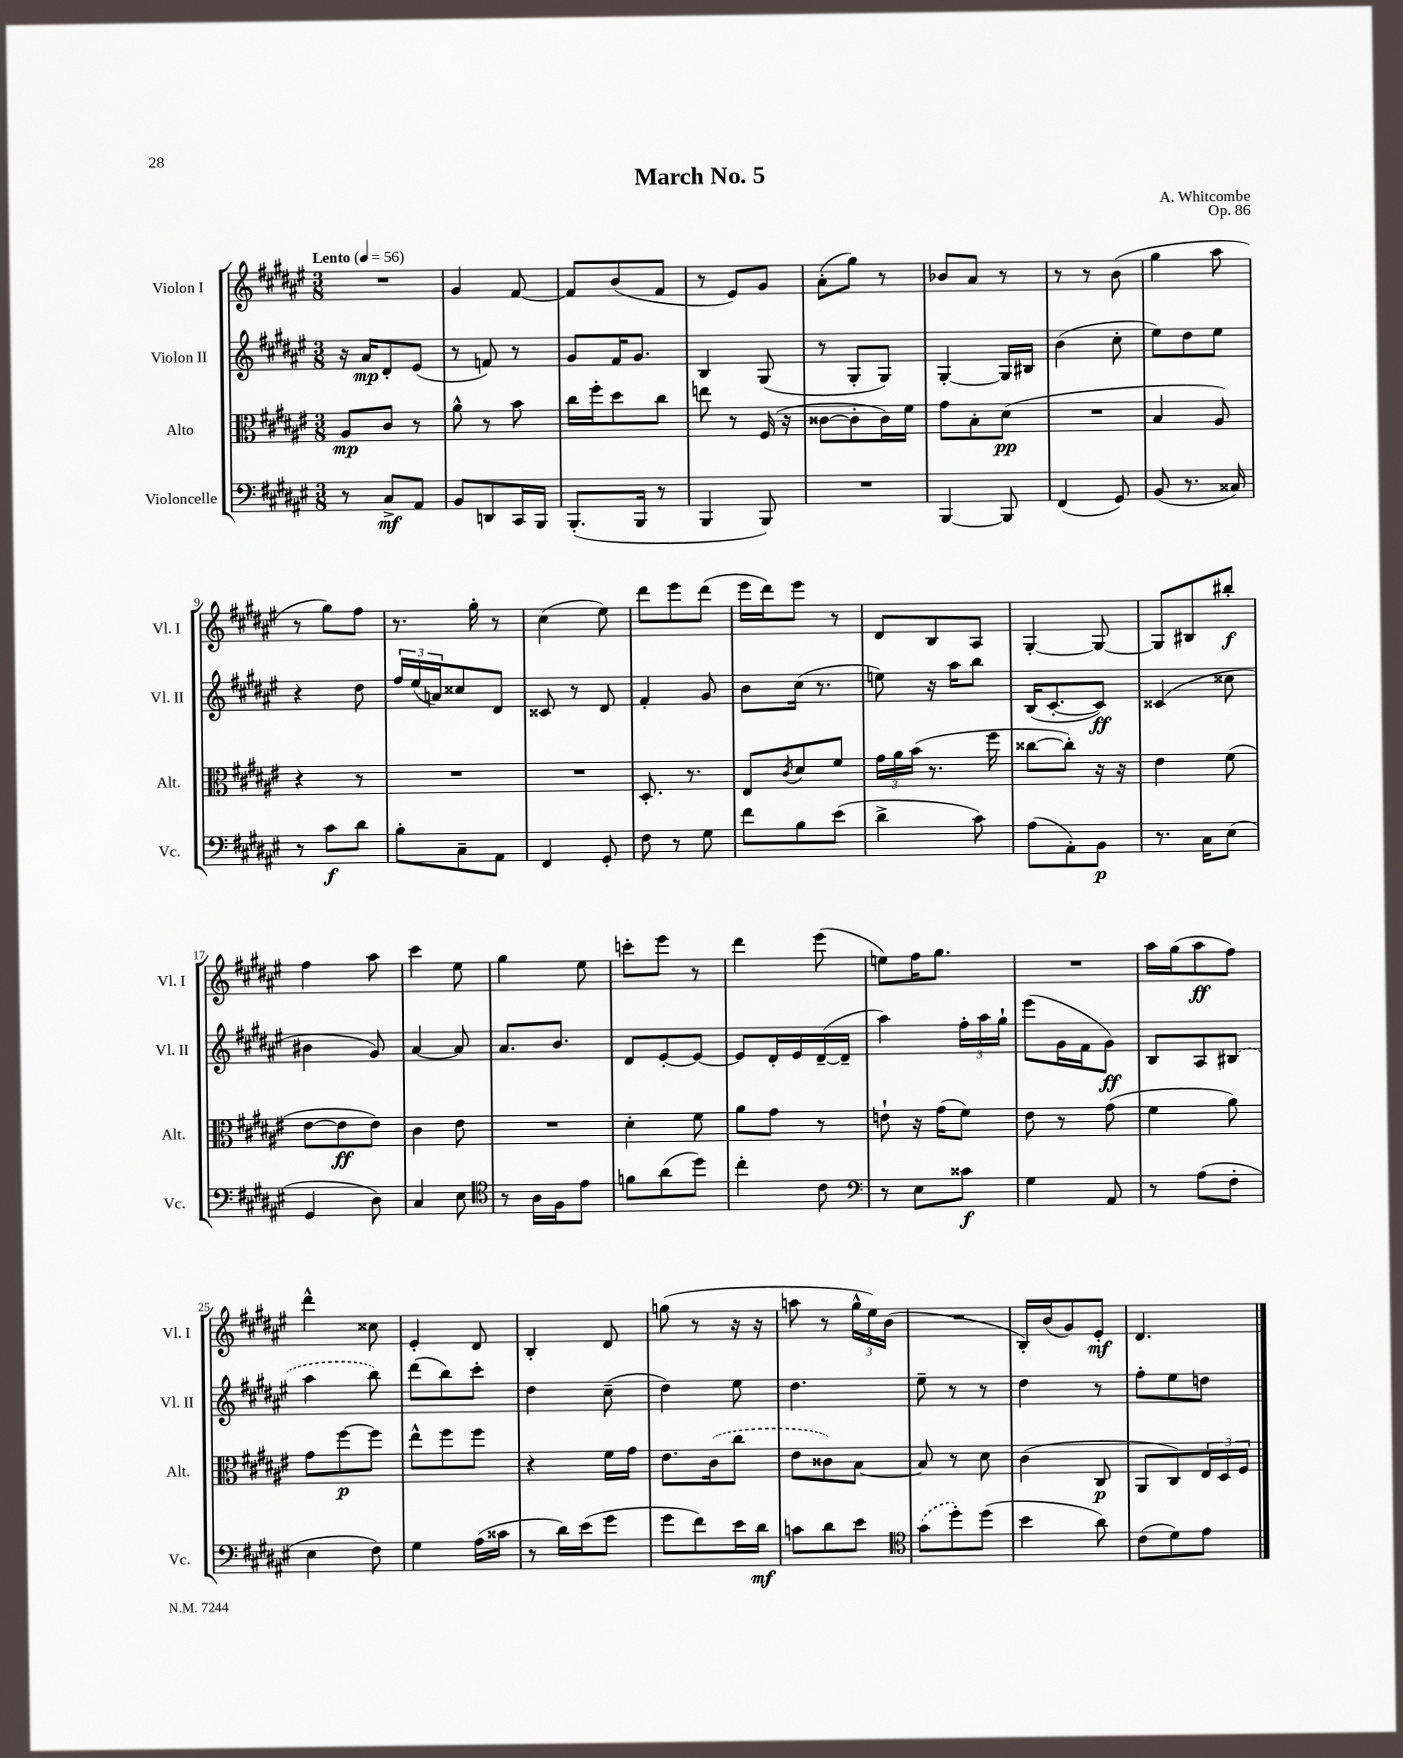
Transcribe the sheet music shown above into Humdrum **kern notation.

**kern	**kern	**kern	**kern
*staff4	*staff3	*staff2	*staff1
*clefF4	*clefC3	*clefG2	*clefG2
*k[f#c#g#d#a#e#]	*k[f#c#g#d#a#e#]	*k[f#c#g#d#a#e#]	*k[f#c#g#d#a#e#]
*M3/8	*M3/8	*M3/8	*M3/8
*MM56	*MM56	*MM56	*MM56
8r	8A#	16r	4.r
.	.	16a#	.
8C#^	8c#	8d#'	.
8AA#	8r	(8e#	.
=	=	=	=
8BB	8a#^^	8r	4g#
8DD	8r	8f)	.
16CC#	8b	8r	[8f#
16BBB	.	.	.
=	=	=	=
(8.BBB'	16cc#	8g#	8f#]
.	16ff#'	.	.
.	8dd#	16f#	(8b
16BBB	.	8.g#	.
8r	8cc#	.	8f#
=	=	=	=
4BBB	8ee	4B	8r
.	8r	.	8e#)
8BBB)	(16F#	(8G#	8g#
.	16r	.	.
=	=	=	=
4.r	[8c##	8r	(8a#'
.	8c##']	8G#'	8gg#)
.	16c##)	8G#)	8r
.	16f#	.	.
=	=	=	=
[4BBB	8g#	[4G#'	8b-
.	8B'	.	8a#
8BBB]	(8d#	16G#]	8r
.	.	16B#	.
=	=	=	=
(4FF#	4.r	(4b	8r
.	.	.	8r
8GG#)	.	8cc#'	(8b
=	=	=	=
(8BB	4B	8ee#)	4gg#
8.r	.	8dd#	.
.	8A#)	8ee#	8aa#
16C##)	.	.	.
=	=	=	=
8r	4r	4r	8r
8c#	.	.	8gg#)
8d#	8r	8dd#	8ff#
=	=	=	=
8B'	4.r	24ff#	8.r
.	.	(24ee#	.
.	.	24a)	.
8C#~	.	8cc##	.
.	.	.	16gg#'
8AA#	.	8d#	8r
=	=	=	=
4FF#	4.r	8c##	(4cc#
.	.	8r	.
8GG#'	.	8d#	8ee#)
=	=	=	=
8F#	8.D#'	4f#'	8ddd#
8r	.	.	8eee#
.	8.r	.	.
8G#	.	8g#	(8ddd#
=	=	=	=
8f#	8E#	8b	16eee#
.	.	.	16ddd#)
.	8qc#	.	.
8B	8d#	(16cc#	8eee#
.	.	8.r	.
(8e#	8f#	.	8r
=	=	=	=
4d#^	24g#	8ee)	8d#
.	24a#	.	.
.	(24b	.	.
.	8.r	16r	8B
.	.	16aa#	.
8c#)	.	8bb	8A#
.	16ff#	.	.
=	=	=	=
(8A#	[8cc##	(16B	[4G#'
.	.	[8.c#'	.
8AA#')	8cc##'])	.	.
8BB	16r	8c#])	8G#_
.	16r	.	.
=	=	=	=
8.r	4e#	(4c##	8G#]
.	.	.	8B#
16C#	.	.	.
(8E#	(8f#	8cc##	8bb#'
=	=	=	=
4GG#	[8e#	4b#	4ff#
.	8e#]	.	.
8D#)	8e#)	8g#)	8aa#
=	=	=	=
4C#	4c#	[4a#	4ccc#
8E#	8e#	8a#]	8ee#
=	=	=	=
*clefC4	*	*	*
8r	4.r	8.a#	4gg#
16A#	.	.	.
16F#	.	8.b	.
8e#	.	.	8ee#
=	=	=	=
8f	4d#'	8d#	8ccc'
(8a#	.	[8e#'	8eee#
8dd#)	8f#	8e#_	8r
=	=	=	=
4cc#'	8a#	8e#]	4ddd#
.	8g#	16d#'	.
.	.	16e#	.
8c#	8r	([16d#~	(8eee#
.	.	16d#~]	.
=	=	=	=
*clefF4	*	*	*
8r	8e`	4aa#)	8ee)
8E#	16r	.	16ff#
.	(16g#	.	8.gg#
8c##	8f#)	24ff#'	.
.	.	24aa#	.
.	.	24gg#`	.
=	=	=	=
4G#	8e#	(8eee#	4.r
.	8r	16g#	.
.	.	16f#	.
8AA#	(8g#	8g#)	.
=	=	=	=
8r	4f#	8B	16aa#
.	.	.	(16gg#
(8A#	.	8A#	8aa#
8F#'	8a#)	(8B#	8ff#)
=	=	=	=
4E#	8g#	4aa#	4ddd#^^
.	[8ff#	.	.
8F#)	8ff#]	8bb)	8cc##
=	=	=	=
4G#	8ee#^^	(8ddd#	4e#'
.	8ff#	8bb)	.
(16A#	8ff#	8ccc#'	8d#
16c##	.	.	.
=	=	=	=
8r	4r	4dd#	4B'
16d#)	.	.	.
(16e#	.	.	.
8g#	16f#	(8cc#~	8d#
.	16g#	.	.
=	=	=	=
8g#	8.e#	4dd#)	(8gg
8f#)	.	.	8r
.	(16c#	.	.
16e#	8cc#	8ee#	16r
16d#	.	.	16r
=	=	=	=
8c	8e#	4.dd#	8aa
8d#	8c##)	.	8r
8e#	[8B	.	24gg#^^
.	.	.	24ee#)
.	.	.	(24b
=	=	=	=
*clefC4	*	*	*
(8g#	8B]	8ee#~	4.r
8dd#')	8r	8r	.
(8dd#	8d#	8r	.
=	=	=	=
4b	(4c#	4dd#	16B')
.	.	.	(16b
.	.	.	8g#)
8a#)	8C#	8r	8e#'
=	=	=	=
(8c#	8AA#	8ff#'	4.d#
8d#)	8C#)	8ee#	.
8e#	24E#	8dd	.
.	24D#	.	.
.	24F#	.	.
==	==	==	==
*-	*-	*-	*-
